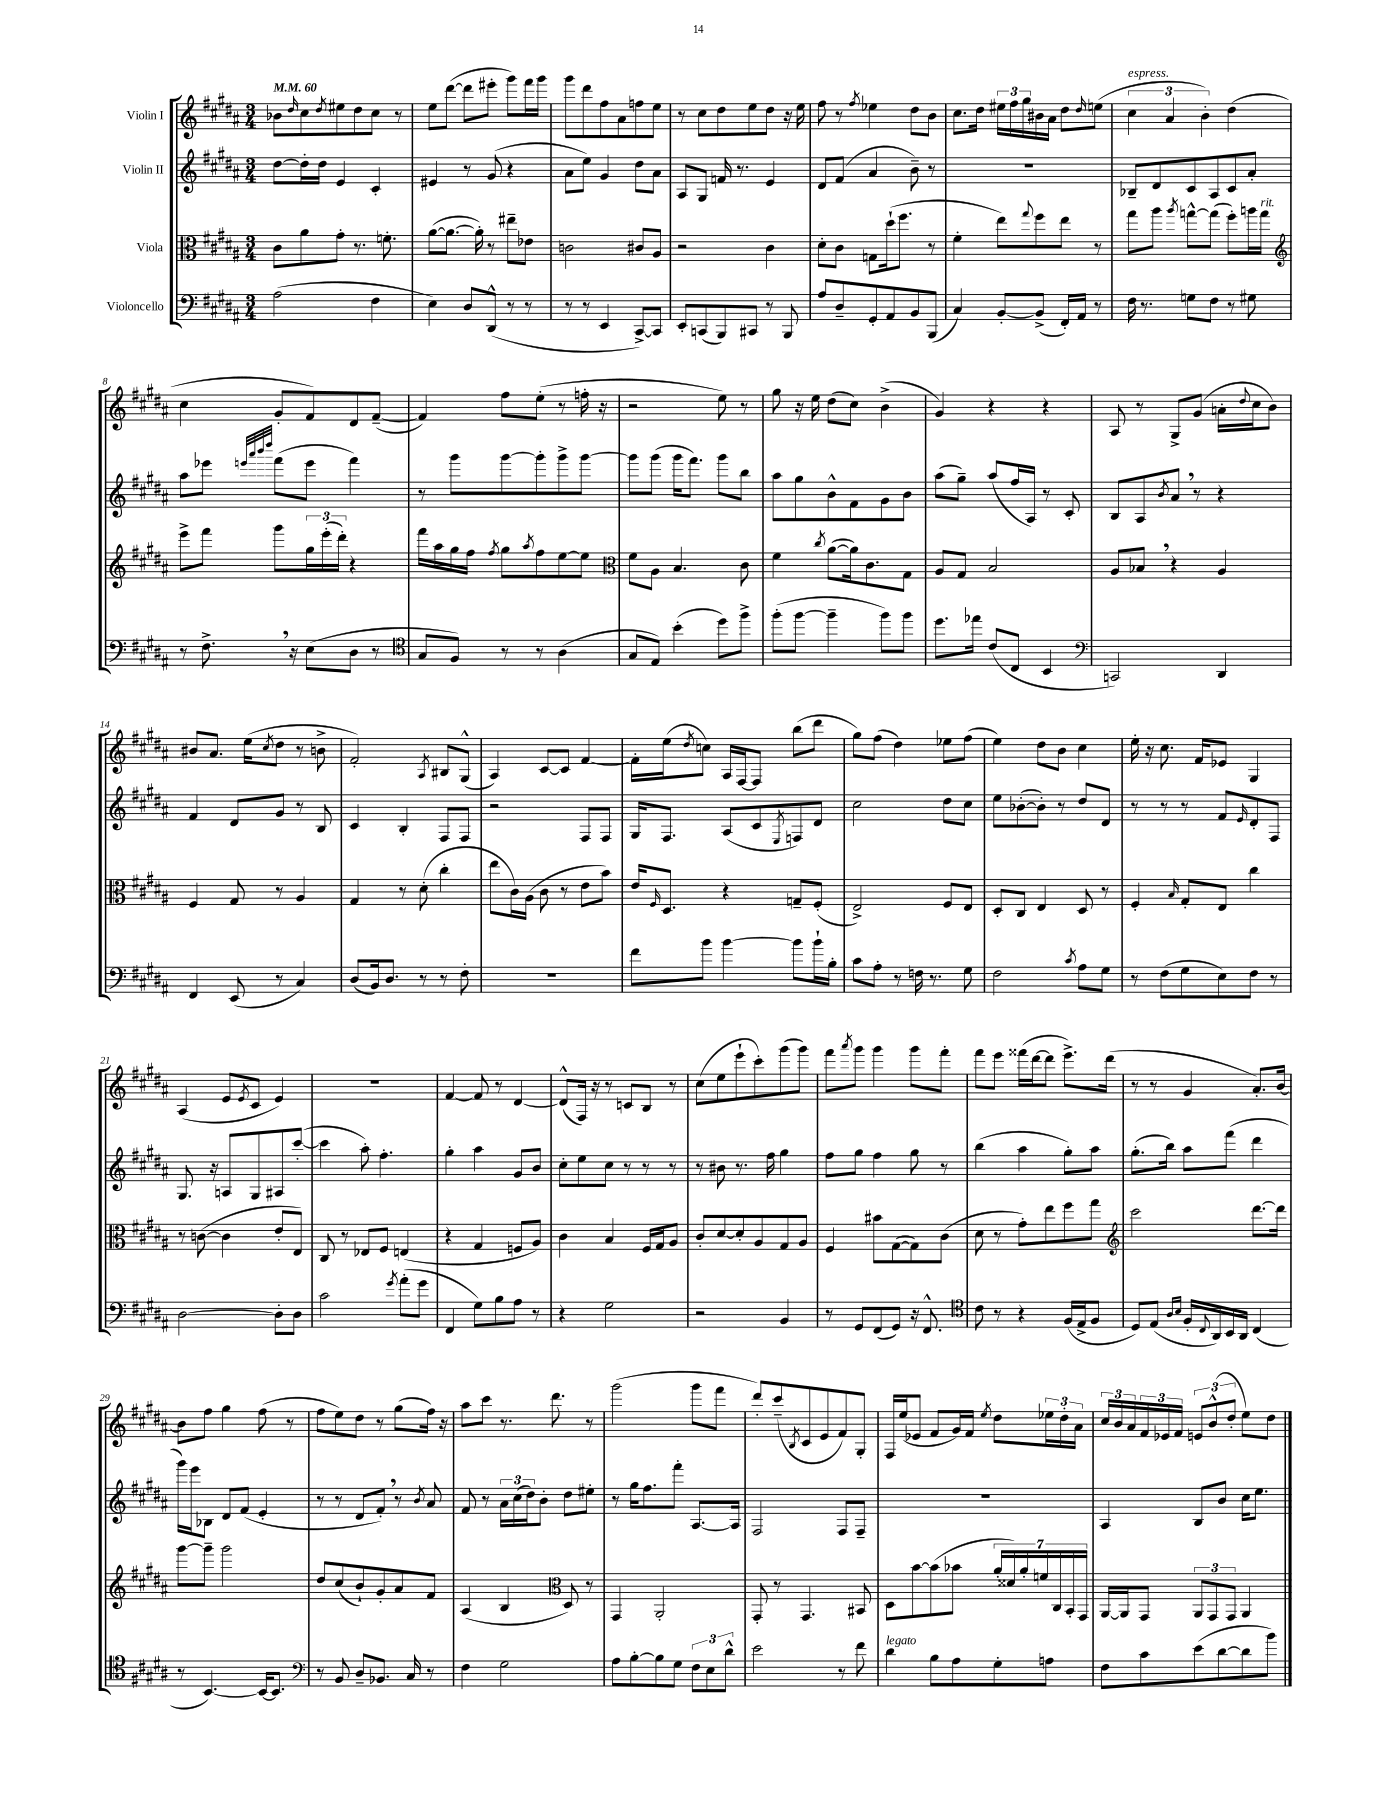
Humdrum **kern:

**kern	**kern	**kern	**kern
*staff4	*staff3	*staff2	*staff1
*clefF4	*clefC3	*clefG2	*clefG2
*k[f#c#g#d#a#]	*k[f#c#g#d#a#]	*k[f#c#g#d#a#]	*k[f#c#g#d#a#]
*M3/4	*M3/4	*M3/4	*M3/4
*MM60	*MM60	*MM60	*MM60
(2A#	8c#	[8dd#	8b-
.	.	.	16qqdd#
.	8a#	16dd#']	8cc#
.	.	16dd#	.
.	.	.	8qdd#
.	8g#'	4e	8ee#
.	8.r	.	8dd#
4F#	.	4c#'	8cc#
.	8.f'	.	.
.	.	.	8r
=	=	=	=
4E)	([8a#	4e#	8ee
.	8.a#_	.	([8ddd#
8D#	.	8r	8ddd#]
.	16a#'])	.	.
(8DD#^^	8r	(8g#	8eee#'
8r	8ee#~	4r	8ggg#)
8r	8e-	.	16fff#
.	.	.	16ggg#
=	=	=	=
8r	2c	8a#	8ggg#
8r	.	8ee)	8ddd#
4EE	.	4g#	8ff#
.	.	.	8a#
[8CC#^)	8c#	8dd#	8ff
8CC#]	8A#	8a#	8ee
=	=	=	=
8EE'	2r	8A#	8r
(8CC	.	8G#	8cc#
8BBB)	.	16f	8dd#
.	.	8.r	.
8CC#	.	.	8ee
8r	4c#	4e	8dd#
8BBB	.	.	16r
.	.	.	16ee
=	=	=	=
8A#	8d#'	8d#	8ff#
8D#~	8c#	(8f#	8r
.	.	.	8qff#
8GG#'	8G	4a#	4ee-
8AA#	(16dd#`	.	.
.	8.ff#	.	.
8BB	.	8b~)	8dd#
(8BBB	8r	8r	8b
=	=	=	=
4C#)	4f#'	2.r	8.cc#
.	.	.	16dd#
[8BB'	8ee)	.	24ee#
.	.	.	24ff#
.	.	.	24gg#
.	8qqgg#	.	.
(8BB^]	8ff#	.	16b#
.	.	.	16a#
16FF#')	8ee	.	8dd#
16AA#	.	.	.
.	.	.	16qqdd#
8r	8r	.	(8ee
=	=	=	=
16F#	8gg#	8B-~	6cc#
8.r	.	.	.
.	8aa#	8d#	.
.	.	.	6a#
.	8qaa#	.	.
8G	[8gg^^	8c#	.
.	.	.	6b')
8F#	(8gg]	8A#	.
8r	8ff#')	8c#	(4dd#
8G#	16aa	8a#'	.
.	16gg	.	.
=	=	=	=
*	*clefG2	*	*
8r	8eee^	8aa#	4cc#
8.F#^	8fff#	8eee-	.
.	.	32qqeee	.
.	.	32qqaaa#	.
.	.	32qqbbb	.
.	.	32qqdddd#	.
.	8ggg#	(8fff#	8g#'
16r	.	.	.
(8E	24gg#	8eee	8f#)
.	(24eee'	.	.
.	24ddd#')	.	.
8D#	4r	4fff#)	8d#
8r	.	.	([8f#~
=	=	=	=
*clefC4	*	*	*
8G#	16fff#	8r	4f#])
.	16aa#	.	.
8F#)	16gg#	8ggg#	.
.	16ff#	.	.
.	8qff#	.	.
8r	8gg#	[8ggg#	8ff#
.	8qaa#	.	.
8r	8ff#	8ggg#']	(8ee'
(4A#	[8ee	8ggg#^	8r
.	8ee]	[8ggg#	16ff'
.	.	.	16r
=	=	=	=
*	*clefC3	*	*
8G#	8f#	8ggg#]	2r
8E)	8A#	(8ggg#	.
(4b'	4.B	16ggg#	.
.	.	8.fff#)	.
8dd#)	.	8ggg#	8ee)
8ff#^	8c#	8bb	8r
=	=	=	=
(8ff#'	4f#	8aa#	8gg#
[8ff#	.	8gg#	16r
.	.	.	16ee
.	8qcc#	.	.
4ff#~]	([8a#	8b^^	(8dd#
.	16a#])	8f#	8cc#)
.	8.c#	.	.
8ff#)	.	8g#	(4b^
8ff#	8G#	8b	.
=	=	=	=
8.dd#	8A#	(8aa#	4g#)
.	8G#	8gg#~)	.
16ee-	.	.	.
(8c#	2B	(8aa#	4r
8C#	.	16ff#	.
.	.	16A#)	.
4BB	.	8r	4r
.	.	8c#'	.
=	=	=	=
*clefF4	*	*	*
2CC)	8A#	8B	8A#
.	8B-	8A#	8r
.	.	8qb	.
.	4r	8a#	8G#^
.	.	8r	(8g#
4DD#	4A#	4r	16a'
.	.	.	8qqdd#
.	.	.	16cc#
.	.	.	8b)
=	=	=	=
4FF#	4F#	4f#	8b#
.	.	.	8.a#
(8EE	8G#	8d#	.
.	.	.	(16ee
.	.	.	8qcc#
8r	8r	8g#	8dd#
4C#)	4A#	8r	8r
.	.	8B	8b^
=	=	=	=
(8D#	4G#	4c#	2f#')
16BB)	.	.	.
8.D#	.	.	.
.	8r	4B'	.
8r	(8d#'	.	.
.	.	.	8qA#
8r	4cc#'	8F#	8B#
8F#'	.	8F#	(8G#^^
=	=	=	=
2.r	8ee	2r	4A#)
.	16c#)	.	.
.	(16A#	.	.
.	8c#	.	[8c#
.	8r	.	8c#]
.	8e	8F#	[4f#
.	8b)	8F#	.
=	=	=	=
8f#	16e	16G#	16f#']
.	16qqF#	.	.
.	8.D#	8.F#	(16ee
.	.	.	8qdd#
8b	.	.	8cc)
[4b	4r	(8A#	16A#
.	.	.	[16F#
.	.	8c#	8F#]
.	.	8qE	.
8b]	8G~	8F)	(8bb
16b`	(8F#'	8d#	8ddd#
16B'	.	.	.
=	=	=	=
8c#	2E^)	2cc#	8gg#)
8A#'	.	.	(8ff#
8r	.	.	4dd#)
16F	.	.	.
8.r	.	.	.
.	8F#	8dd#	8ee-
8G#	8E	8cc#	(8ff#
=	=	=	=
2F#	8D#'	8ee	4ee)
.	8C#	([8b-'	.
.	4E	8b-'])	8dd#
.	.	8r	8b
8qc#	.	.	.
8A#	8D#	8dd#	4cc#
8G#	8r	8d#	.
=	=	=	=
8r	4F#'	8r	16ee'
.	.	.	16r
(8F#	.	8r	8.cc#
.	16qqB	.	.
8G#	8G#'	8r	.
.	.	.	16f#
8E)	8E	8f#	8e-
.	.	16qqe	.
8F#	4cc#	8d#'	4G#
8r	.	8F#	.
=	=	=	=
[2D#	8r	8.G#	(4A#
.	([8c	.	.
.	.	16r	.
.	4c]	8A	8e
.	.	.	8qe
.	.	8G#	8c#
8D#']	8e'	8A#	4e)
8D#	8E)	([8ccc#'	.
=	=	=	=
2c#	8C#	4ccc#]	2.r
.	8r	.	.
.	8E-	8aa#')	.
.	8F#	4.ff#'	.
8qg#	.	.	.
(8a#'	(4E	.	.
8g#	.	.	.
=	=	=	=
4FF#	4r	4gg#'	[4f#
8G#)	4G#	4aa#	8f#]
8B	.	.	8r
8A#	8F	8g#	[4d#
8r	8A#)	8b	.
=	=	=	=
4r	4c#	8cc#'	(8d#^^]
.	.	8ee	16F#)
.	.	.	16r
2G#	4B	8cc#	8r
.	.	8r	8c
.	16F#	8r	8B
.	16G#	.	.
.	8A#	8r	8r
=	=	=	=
2r	8c#'	8r	(8cc#
.	[8d#	8b#	8ee
.	8d#']	8.r	8eee`
.	8A#	.	8ccc#')
.	.	16ff#	.
4BB	8G#	4gg#	(8ggg#
.	8A#	.	8ggg#)
=	=	=	=
8r	4F#	8ff#	8fff#
.	.	.	8qaaa#
8GG#	.	8gg#	8ggg#
(8FF#	8b#	4ff#	4ggg#
8GG#)	([8G#	.	.
16r	8G#])	8gg#	8ggg#
8.FF#^^	.	.	.
.	(8c#	8r	8fff#'
=	=	=	=
*clefC4	*	*	*
8c#	8d#	(4bb	8fff#
8r	8r	.	8eee
4r	8g#')	4aa#	(16fff##
.	.	.	[16ddd#
.	8ee	.	8ddd#]
(16F#	8ff#	8gg#')	8.eee^)
16E^	.	.	.
8F#	8gg#	8aa#	.
.	.	.	(16ddd#
=	=	=	=
*	*clefG2	*	*
8D#)	2ccc#	(8.gg#'	8r
(8E	.	.	8r
.	.	16bb)	.
16qqA#	.	.	.
16qqB	.	.	.
16F#'	.	8aa#	4g#
8qqC#	.	.	.
16AA#)	.	.	.
16BB	.	(8fff#	.
16AA#	.	.	.
(4C#	[8.ddd#	4ddd#	8.a#')
.	16ddd#]	.	[16b
=	=	=	=
8r	[8ggg#	16ggg#)	8b]
.	.	16eee	.
[4.BB)	8ggg#~]	8B-	8ff#
.	2ggg#	8d#	4gg#
.	.	(8f#	.
16BB_	.	4e'	(8ff#
8.BB]	.	.	.
.	.	.	8r
=	=	=	=
*clefF4	*	*	*
8r	8dd#	8r	8ff#
8BB	(8cc#	8r	8ee)
8D#~	8b`)	8d#	8dd#
8.BB-	8g#'	8f#')	8r
.	8a#	8r	(8gg#
16C#	.	.	.
.	.	8qb	.
8r	8f#	8a#	16ff#)
.	.	.	16r
=	=	=	=
4F#	(4A#	8f#	8aa#
.	.	8r	8ccc#
2G#	4B	24a#	8.r
.	.	(24cc#	.
.	.	24dd#)	.
.	.	8b'	.
.	.	.	8.ddd#
*	*clefC3	*	*
.	8D#)	8dd#	.
.	8r	8ee#'	8r
=	=	=	=
8A#	4GG#	8r	(2ggg#
[8B'	.	16gg#	.
.	.	8.ff#	.
8B]	2AA#'	.	.
8G#	.	8fff#'	.
12F#	.	[8.A#	8ggg#
12E	.	.	.
.	.	.	8fff#
12d#^^	.	.	.
.	.	16A#]	.
=	=	=	=
2e	8GG#'	2F#	8ddd#')
.	8r	.	(8ccc#~
.	.	.	8qB
.	4.GG#	.	8c#
.	.	.	8e
8r	.	8F#	8f#)
8f#	8BB#	8F#~	8G#'
=	=	=	=
4d#	8D#	2.r	16F#
.	.	.	(16ee
.	[8b	.	8e-
8B	(8b]	.	8f#
8A#	8b-	.	16g#)
.	.	.	16f#
.	.	.	8qee
8G#'	28a#'	.	8dd#
.	28d##)	.	.
.	28a#'	.	.
.	28f	.	.
8A	.	.	24ee-
.	28C#	.	.
.	.	.	24dd#'
.	28BB'	.	.
.	.	.	24a#
.	28GG#	.	.
=	=	=	=
8F#	[16AA#	4A#	24cc#
.	.	.	24b
.	16AA#]	.	.
.	.	.	24a#
8c#	8GG#	.	24f#
.	.	.	24e-
.	.	.	24f#
(8e	12AA#	8B	12e
.	12GG#	.	(12b^^
[8d#	.	8b	.
.	12GG#	.	12dd#'
8d#]	4AA#	16cc#	8ee)
.	.	8.ee	.
8b)	.	.	8dd#
==	==	==	==
*-	*-	*-	*-
